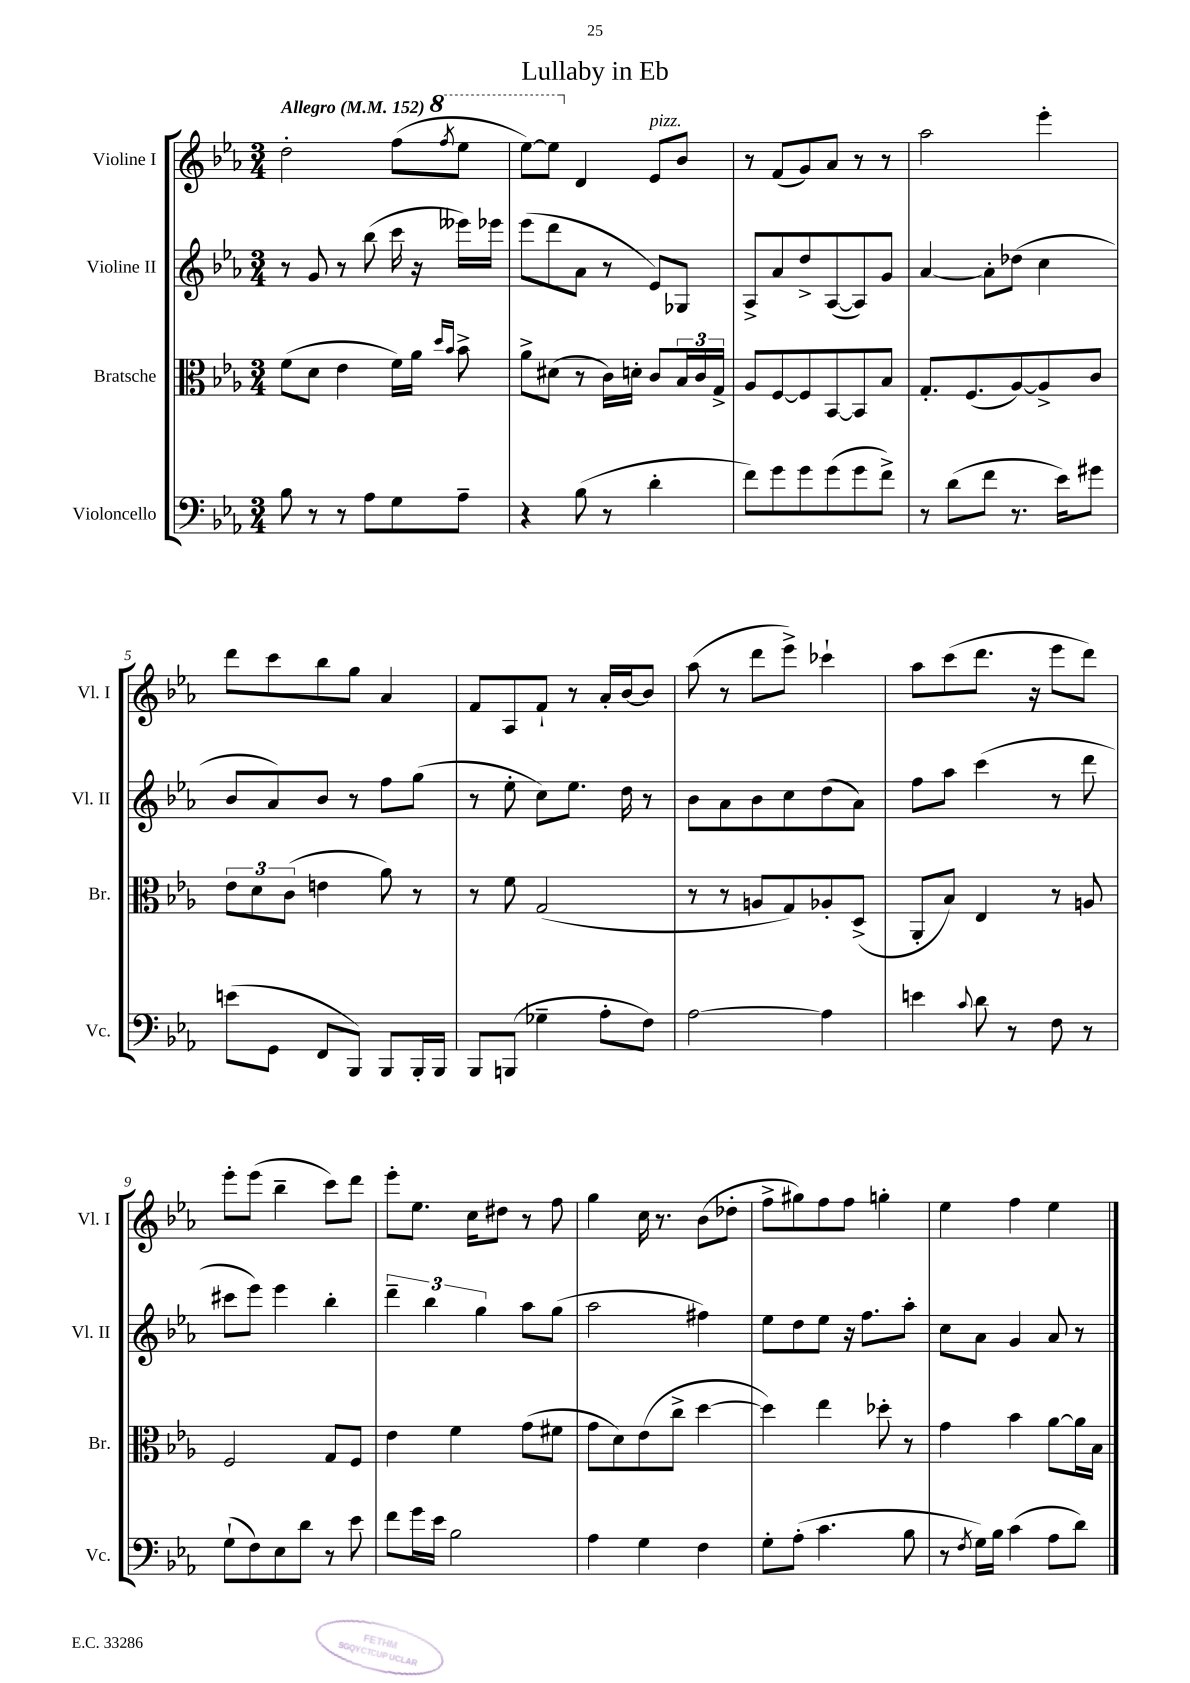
\header { title = "Lullaby in Eb" }
<<
\new StaffGroup <<
\new Staff = "s0" \with { instrumentName = "Violine I" shortInstrumentName = "Vl. I" } {
    \clef treble \key ees \major \numericTimeSignature \time 3/4 \tempo "Allegro" 4 = 152
    d''2-. f''8( \ottava #1 \acciaccatura { f'''8 } ees'''8 |
    ees'''8~) ees'''8 \ottava #0 d'4 ees'8^\markup { \italic "pizz." } bes'8 |
    r8 f'8( g'8) aes'8 r8 r8 |
    aes''2 ees'''4-. |
    d'''8 c'''8 bes''8 g''8 aes'4 |
    f'8 aes8 f'8-! r8 aes'16-. bes'16~ bes'8 |
    aes''8( r8 d'''8 ees'''8->) ces'''4-! |
    aes''8 c'''8( d'''8. r16 ees'''8 d'''8) |
    ees'''8-. ees'''8( bes''4-- c'''8) d'''8 |
    ees'''8-. ees''8. c''16 dis''8 r8 f''8 |
    g''4 c''16 r8. bes'8( des''8-. |
    f''8-> gis''8) f''8 f''8 g''4-. |
    ees''4 f''4 ees''4 \bar "|." |
}
\new Staff = "s1" \with { instrumentName = "Violine II" shortInstrumentName = "Vl. II" } {
    \clef treble \key ees \major \numericTimeSignature \time 3/4
    r8 g'8 r8 bes''8( c'''16 r16 eeses'''16) ees'''16 |
    ees'''8( d'''8 aes'8 r8 ees'8) ges8 |
    aes8-> aes'8 d''8-> aes8~( aes8) g'8 |
    aes'4~ aes'8-. des''8( c''4 |
    bes'8 aes'8) bes'8 r8 f''8 g''8( |
    r8 ees''8-. c''8) ees''8. d''16 r8 |
    bes'8 aes'8 bes'8 c''8 d''8( aes'8) |
    f''8 aes''8 c'''4( r8 d'''8 |
    cis'''8 ees'''8) ees'''4 bes''4-. |
    \tuplet 3/2 { d'''4-- bes''4 g''4 } aes''8 g''8( |
    aes''2 fis''4) |
    ees''8 d''8 ees''8 r16 f''8. aes''8-. |
    c''8 aes'8 g'4 aes'8 r8 \bar "|." |
}
\new Staff = "s2" \with { instrumentName = "Bratsche" shortInstrumentName = "Br." } {
    \clef alto \key ees \major \numericTimeSignature \time 3/4
    f'8( d'8 ees'4 f'16) aes'16 \grace { d''16 bes'16 } bes'8-> |
    aes'8-> dis'8( r8 c'16) d'16-. c'8 \tuplet 3/2 { bes16 c'16 g16-> } |
    aes8 f8~ f8 bes,8~ bes,8 bes8 |
    g8.-. f8.( aes8~) aes8-> c'8 |
    \tuplet 3/2 { ees'8 d'8 c'8( } e'4 aes'8) r8 |
    r8 f'8 g2( |
    r8 r8 a8 g8) aes8-. d8->( |
    aes,8-. bes8) ees4 r8 a8 |
    f2 g8 f8 |
    ees'4 f'4 g'8( fis'8 |
    g'8 d'8) ees'8( c''8-> d''4~ |
    d''4) ees''4 des''8-. r8 |
    g'4 bes'4 aes'8~ aes'16 bes16 \bar "|." |
}
\new Staff = "s3" \with { instrumentName = "Violoncello" shortInstrumentName = "Vc." } {
    \clef bass \key ees \major \numericTimeSignature \time 3/4
    bes8 r8 r8 aes8 g8 aes8-- |
    r4 bes8( r8 d'4-. |
    f'8) g'8 g'8 g'8( g'8 f'8->) |
    r8 d'8( f'8 r8. ees'16) gis'8 |
    e'8( g,8 f,8 bes,,8) bes,,8 bes,,16-. bes,,16 |
    bes,,8 b,,8( ges4-- aes8-. f8) |
    aes2~ aes4 |
    e'4 \appoggiatura { c'8 } d'8 r8 f8 r8 |
    g8-!( f8) ees8 d'8 r8 ees'8 |
    f'8 g'16 ees'16 bes2 |
    aes4 g4 f4 |
    g8-. aes8-.( c'4. bes8 |
    r8 \acciaccatura { f8 } g16) bes16 c'4( aes8 d'8) \bar "|." |
}
>>
>>
